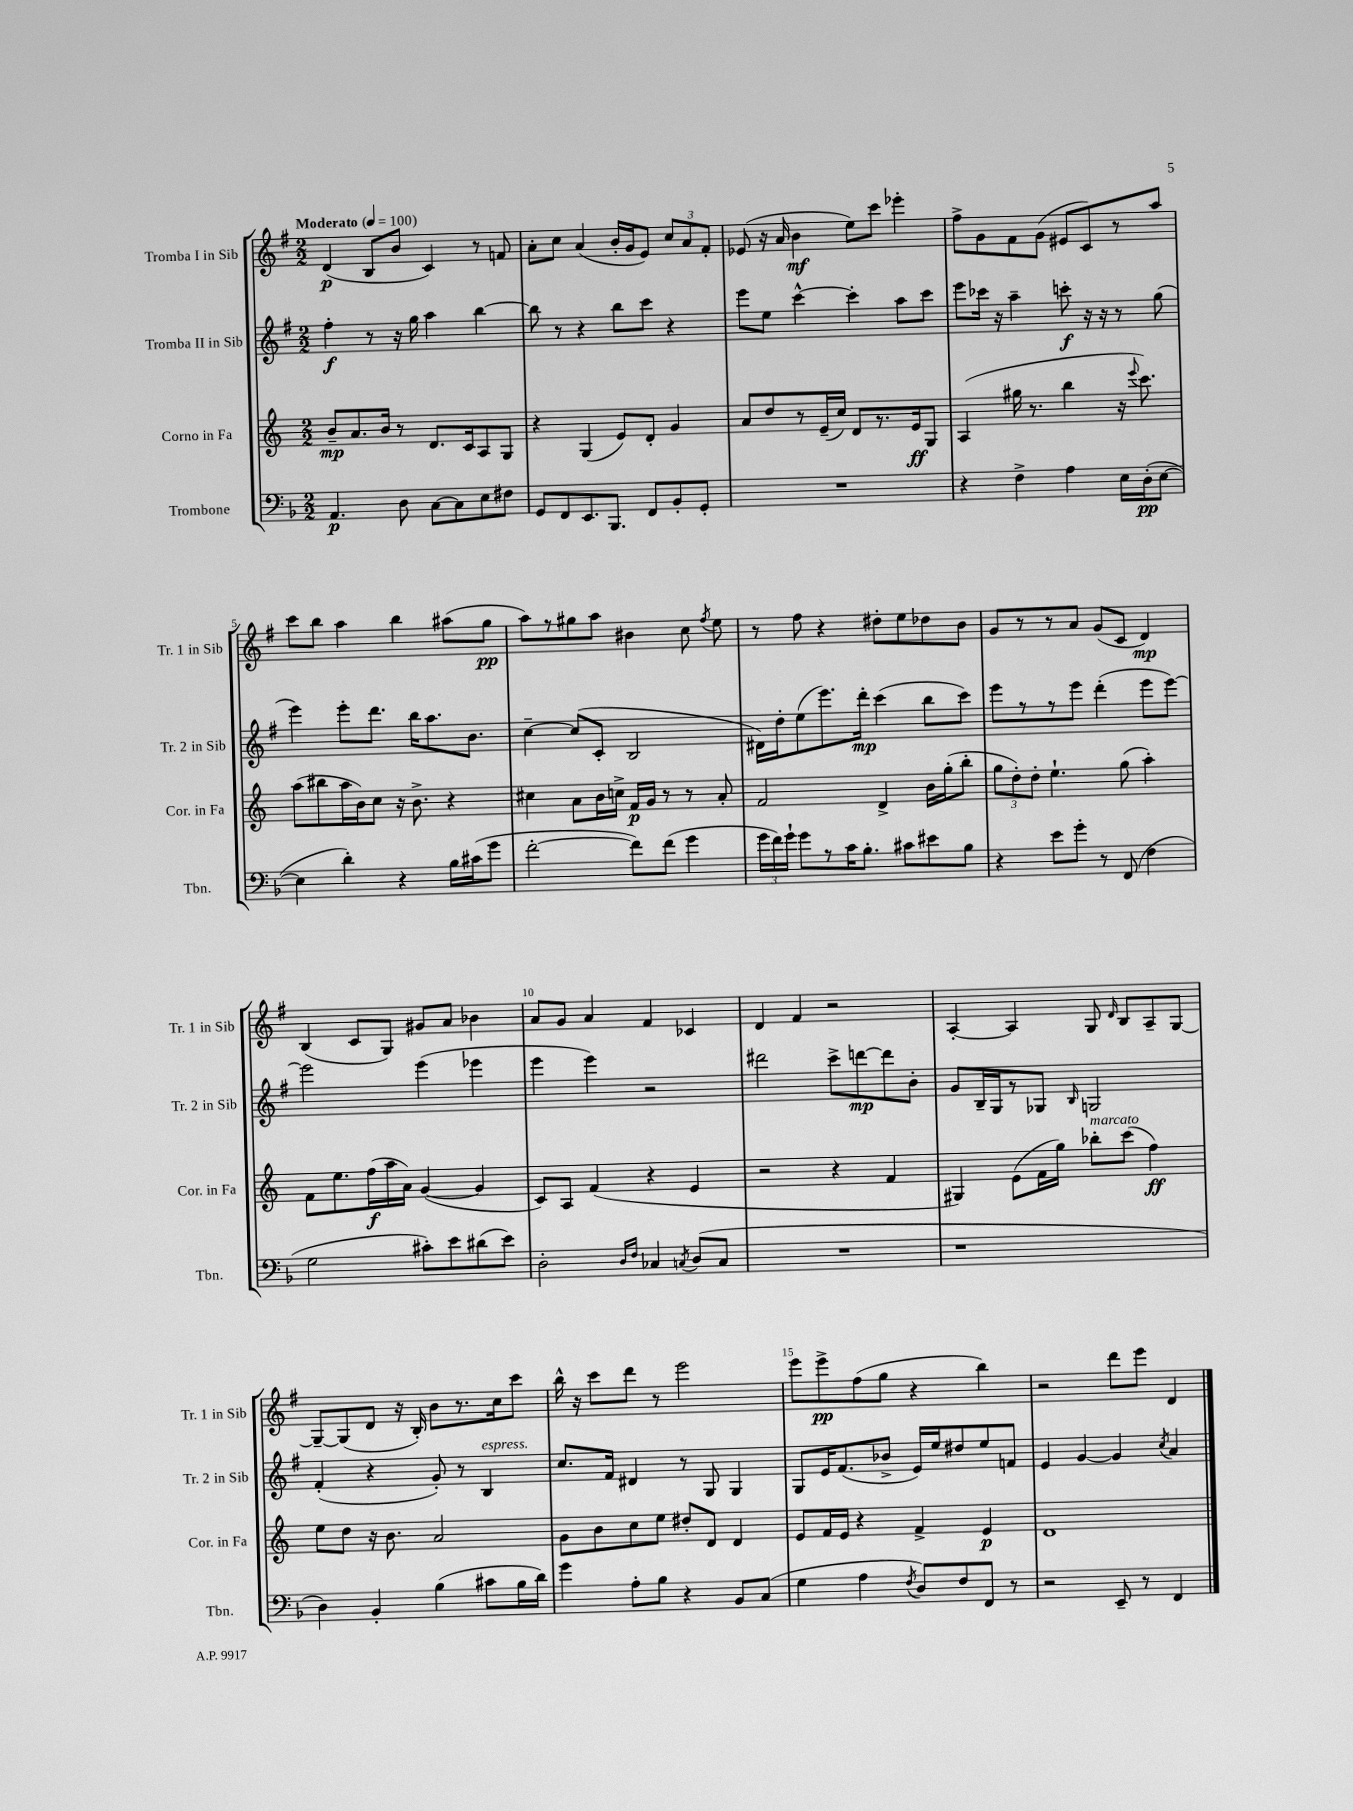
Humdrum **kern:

**kern	**kern	**kern	**kern
*staff4	*staff3	*staff2	*staff1
*clefF4	*clefG2	*clefG2	*clefG2
*k[b-]	*k[]	*k[f#]	*k[f#]
*M2/2	*M2/2	*M2/2	*M2/2
*MM100	*MM100	*MM100	*MM100
4.AA	8b~	4ff#'	(4d
.	8.a	.	.
.	.	8r	8B
.	16b	.	.
8D	8r	16r	8b
.	.	16gg	.
[8C	8.d	4aa	4c)
8C]	.	.	.
.	16c	.	.
8E	8A	[4bb	8r
8F#	8G	.	8f
=	=	=	=
8GG	4r	8bb]	8a'
8FF	.	8r	8cc
8.EE	(4G	4r	(4a
8.BBB-	.	.	.
.	8e)	8bb	16b'
.	.	.	16g
8FF	8d'	8ccc	8e)
8BB-'	4g	4r	12cc
.	.	.	12a
8GG'	.	.	.
.	.	.	12f#'
=	=	=	=
1r	8a	8eee	(8e-
.	8dd	8ee	16r
.	.	.	16a
.	8r	[4ccc^^	4b
.	(16e~	.	.
.	16cc)	.	.
.	8d	4ccc']	8ee)
.	8.r	.	8ccc
.	.	8aa	4eee-'
.	16e	.	.
.	8G	8ccc	.
=	=	=	=
4r	(4A	8eee	8ff#^
.	.	16ccc-	8g
.	.	16r	.
4F^	16gg#	4aa~	8f#
.	8.r	.	.
.	.	.	(8g
4A	4bb	8ccc'	8e#
.	.	16r	8c)
.	.	16r	.
16E	16r	8r	8r
.	8qqeee	.	.
(16D'	8.ccc)	.	.
[8E	.	(8gg	8aa
=	=	=	=
4E]	(8aa	4eee)	8ccc
.	8bb#	.	8bb
4d')	16aa	8eee'	4aa
.	16b)	.	.
.	8cc	8.ddd	.
4r	16r	.	4bb
.	8.b^	16bb	.
.	.	8.aa	.
16B-	4r	.	(8aa#
(16c#	.	8.b	.
8g	.	.	8gg
=	=	=	=
[2f'	4cc#	[4cc~	8aa)
.	.	.	8r
.	8a	(8cc]	8gg#
.	16b	8c'	8aa
.	16cc^	.	.
8f])	16f	2B	4b#
.	16g	.	.
(8f	8r	.	.
4g	8r	.	8cc
.	.	.	8qff#
.	8a'	.	8ee
=	=	=	=
24g	2f	16d#)	8r
24f)	.	.	.
.	.	16dd'	.
24g`	.	.	.
8g	.	(8ee	8ff#
8r	.	8.eee)	4r
16c	.	.	.
8.B-'	.	16ddd'	.
.	4d^	(4ccc	8dd#'
8c#	.	.	8ee
8e#	16b	8bb	8dd-
.	(16gg'	.	.
8B-	8bb'	8ccc)	8b
=	=	=	=
4r	12gg	8eee	8g
.	12dd')	.	.
.	.	8r	8r
.	12dd'	.	.
8e	4.ee`	8r	8r
8g'	.	8eee	8a
8r	.	(4ddd'	(8g
(8FF	(8gg	.	8c
4F	4aa')	8eee	4d)
.	.	[8eee)	.
=	=	=	=
2G	8f	2eee]	(4B
.	8.ee	.	.
.	.	.	8c
.	(16ff	.	.
.	16aa	.	8G)
.	16a)	.	.
8c#')	([4g	(4eee	8g#
8e	.	.	8a
(8d#	4g]	4eee-	4b-
8e)	.	.	.
=	=	=	=
2D'	8c)	4eee	8a
.	8A	.	8g
.	(4f	4eee)	4a
16qqD	.	.	.
16qqF	.	.	.
4C-	4r	2r	4f#
8qC	.	.	.
(8D	4e	.	4c-
8C	.	.	.
=	=	=	=
1r	2r	2ddd#	4d
.	.	.	4f#
.	4r	8ccc^	2r
.	.	[8ddd	.
.	4f	8ddd]	.
.	.	8b'	.
=	=	=	=
1r	4G#)	8g	[4A'
.	.	16B~	.
.	.	16G	.
.	(8e	8r	4A]
.	16f	8G-	.
.	16gg)	.	.
.	.	16qqB	.
.	8bb-'	2G	8G
.	.	.	16qqd
.	(8ccc	.	8B
.	4ff)	.	8A~
.	.	.	[8G
=	=	=	=
4D)	8ee	(4f#'	8G~_
.	8dd	.	(8G]
4BB-'	16r	4r	8d
.	8.b	.	.
.	.	.	16r
.	.	.	16B')
(4B-	2a	8g')	8b
.	.	8r	8.r
8c#	.	4B	.
.	.	.	16cc
16B-	.	.	8ccc
16d)	.	.	.
=	=	=	=
4g	8g	8.cc	16bb^^
.	.	.	16r
.	8b	.	8ccc
.	.	16f#	.
8A'	8cc	4d#	8ddd
8B-	8ee	.	8r
4r	8dd#'	8r	2eee
.	8d	8G	.
8BB-	4d	4G	.
(8C	.	.	.
=	=	=	=
4G	8e	8G	8eee
.	16f	16e	8eee^
.	16e	(8.f#	.
4A	4r	.	(8ff#
.	.	8b-^	8gg
8qF	.	.	.
8D)	4f^	16e)	4r
.	.	16ee	.
8F	.	8dd#	.
8FF	4e	8ee	4bb)
8r	.	8f	.
=	=	=	=
2r	1d	4e	2r
.	.	[4g	.
8EE~	.	4g]	8ddd
8r	.	.	8eee
.	.	8qcc	.
4FF	.	4a	4d
==	==	==	==
*-	*-	*-	*-
